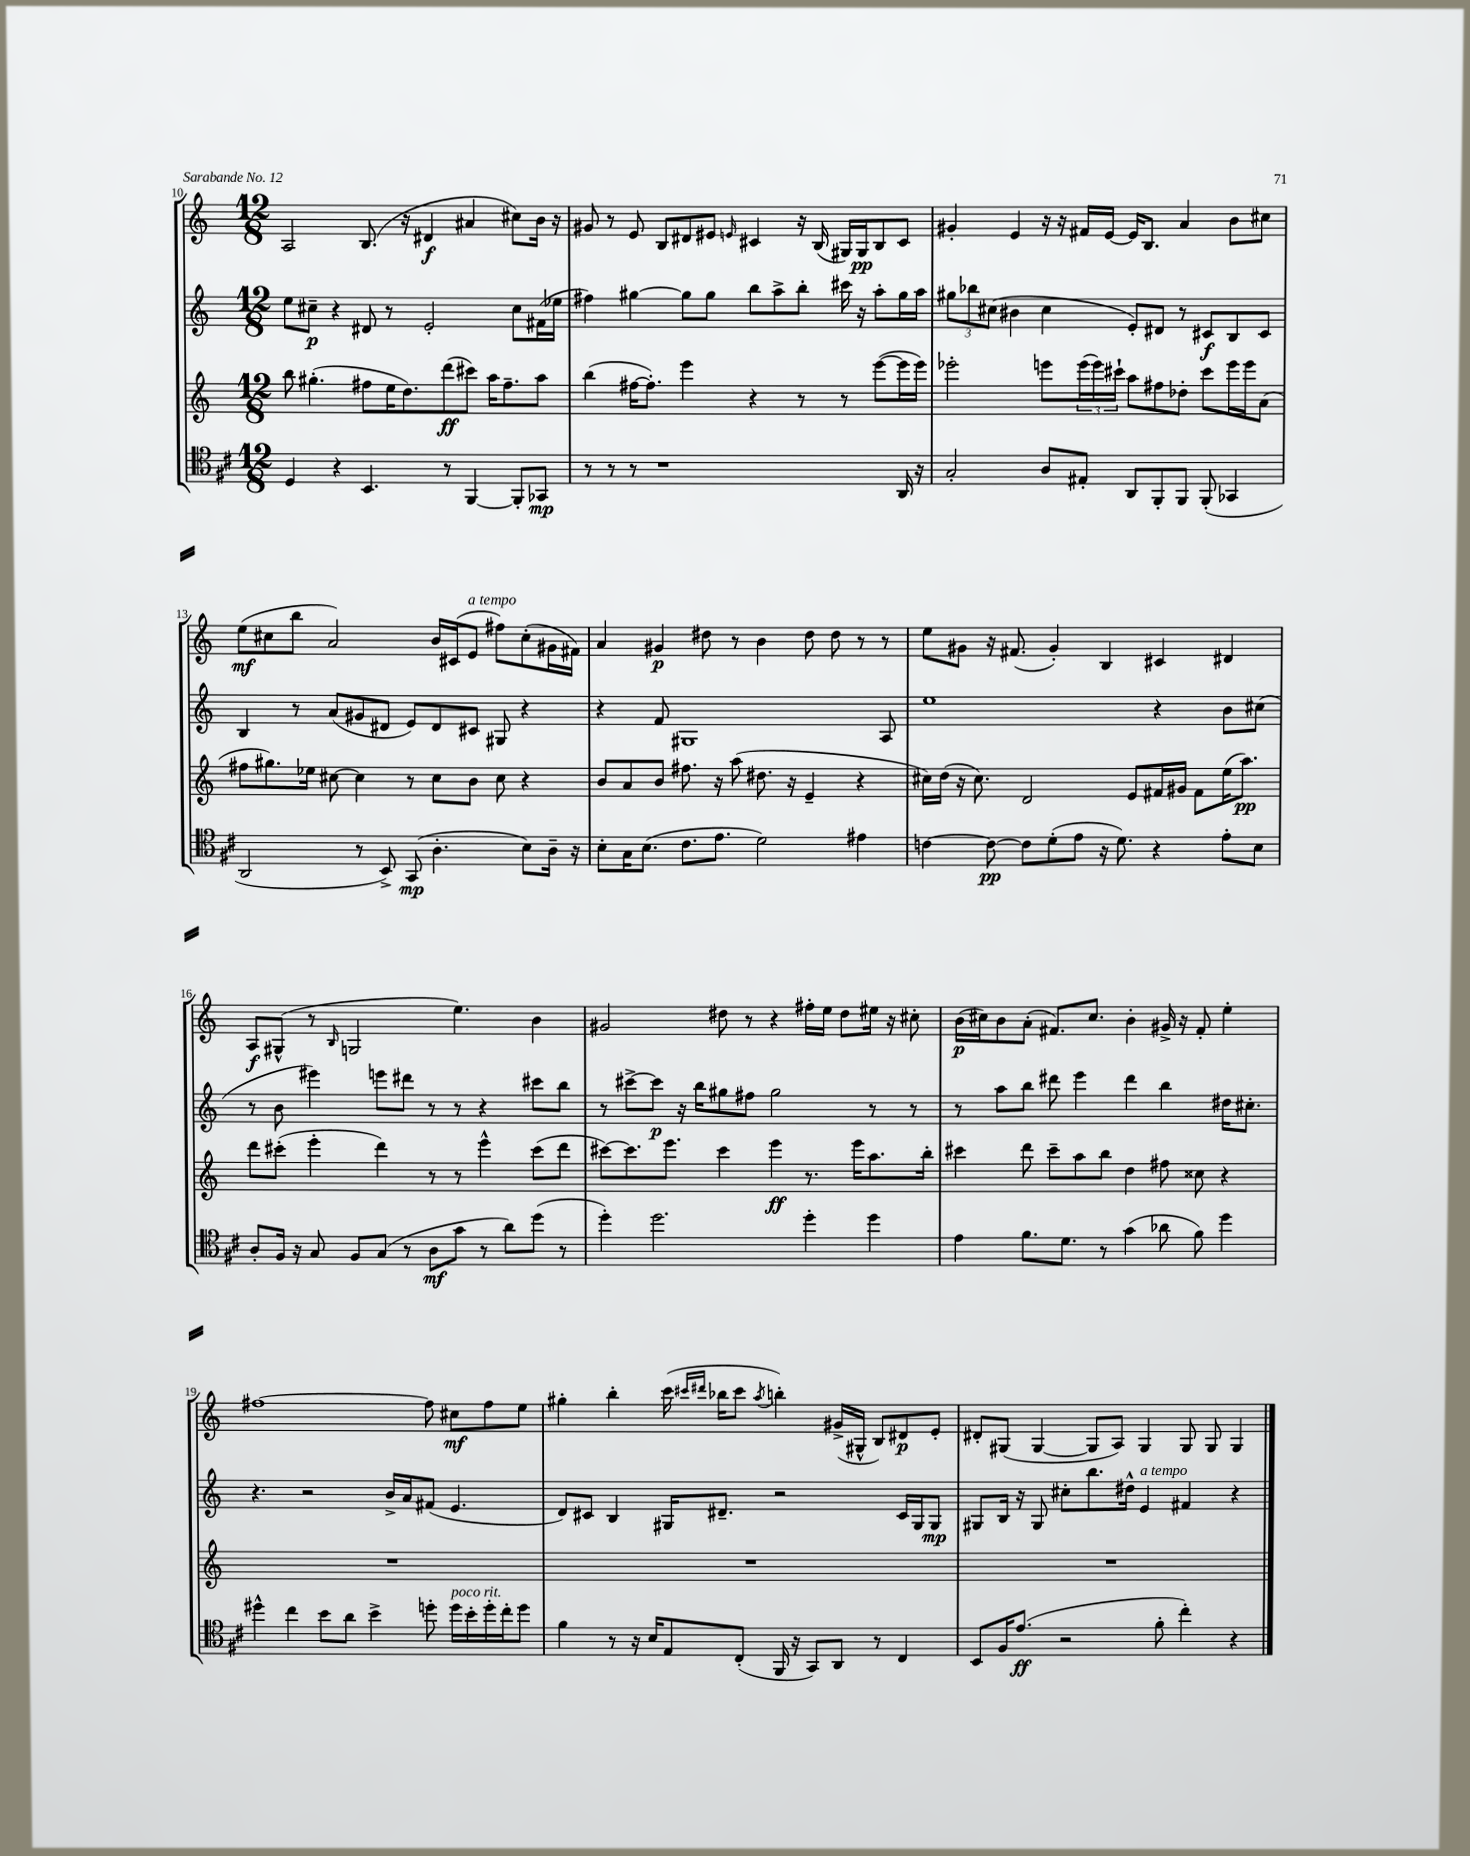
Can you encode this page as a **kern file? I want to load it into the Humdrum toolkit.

**kern	**kern	**kern	**kern
*staff4	*staff3	*staff2	*staff1
*clefC4	*clefG2	*clefG2	*clefG2
*k[f#c#]	*k[]	*k[]	*k[]
*M12/8	*M12/8	*M12/8	*M12/8
4D	8bb	8ee	2A
.	(4.gg#'	8cc#~	.
4r	.	4r	.
4.BB	8ff#	8d#	(8.B
.	16ee	8r	.
.	8.dd)	.	16r
.	.	2e'	4d#
8r	(8ddd	.	.
[4FF#	8ccc#)	.	4a#
.	16aa	.	.
.	8.ff#~	.	.
8FF#']	.	8cc#	8cc#)
8GG-	8aa	(16f#	16b
.	.	16ee-	16r
=	=	=	=
8r	(4bb	4ff#)	8g#
8r	.	.	8r
8r	[16ff#	[4gg#	8e
.	8.ff#'])	.	.
1r	.	.	8B
.	4eee	8gg#]	8d#
.	.	8gg#	8e#
.	.	.	16qqe
.	4r	8bb	4c#
.	.	8aa^	.
.	8r	8bb'	16r
.	.	.	(16B
.	8r	16ccc#	16G#)
.	.	16r	16G#
.	([8eee	8aa'	8B
16AA	16eee]	16gg#	8c#
16r	16eee)	16aa	.
=	=	=	=
2G'	2eee-'	12gg#	4g#'
.	.	12bb-	.
.	.	(12cc#	.
.	.	4b#	4e
8A	8eee	4cc#	16r
.	.	.	16r
8E#'	(24eee	.	16f#
.	24eee)	.	.
.	.	.	[16e
.	24ccc#`	.	.
8AA	8aa	8e')	16e]
.	.	.	8.B
8FF#'	8ff#	8d#	.
8FF#	8dd-'	8r	4a
(8FF#'	8ccc#	8c#	.
4GG-	16eee	8B	8b
.	16eee	.	.
.	(8a	8c#	8cc#
=	=	=	=
2AA	8ff#	4B	(8ee
.	8.gg#)	.	8cc#
.	.	8r	8bb
.	16ee-	.	.
.	[8cc#	(8a	2a)
8r	4cc#]	8g#	.
8BB^)	.	8d#	.
(8GG	8r	8e)	.
4.A'	8cc#	8d#	16b
.	.	.	(16c#
.	8b	8c#	8e
.	8cc#	8G#	8ff#)
8B)	4r	4r	(8cc#'
16A~	.	.	16g#
16r	.	.	16f#)
=	=	=	=
8B'	8b	4r	4a
16G	8a	.	.
(8.B	.	.	.
.	8b	8f	4g#
8.c#	8.ff#	1G#	.
.	.	.	8dd#
8.e	16r	.	.
.	(8aa	.	8r
2d)	8.dd#	.	4b
.	16r	.	.
.	4e~	.	8dd#
.	.	.	8dd#
4e#	4r	.	8r
.	.	8A	8r
=	=	=	=
[4c	16cc#)	1ee	8ee
.	(16dd	.	.
.	16r	.	8g#
.	8.cc#)	.	.
8c_	.	.	16r
.	.	.	(8.f#
8c]	2d	.	.
(8d'	.	.	4g#')
8e	.	.	.
16r	.	.	4B
8.d)	.	.	.
.	8e	.	.
4r	16f#	4r	4c#
.	16g#	.	.
.	8f#	.	.
8e'	(16ee	8b	4d#
.	8.aa)	.	.
8B	.	(8cc#	.
=	=	=	=
8A'	8ddd	8r	8A
16F#	(8ccc#'	8b	(8G#^^
16r	.	.	.
8G	4eee'	4eee#)	8r
.	.	.	16qqB
8F#	.	.	2G
(8G	4ddd)	8eee	.
8r	.	8ddd#	.
8A	8r	8r	.
8g	8r	8r	4.ee)
8r	4eee^^	4r	.
8a)	.	.	.
(8dd	(8ccc#	8ccc#	4b
8r	8ddd	8bb	.
=	=	=	=
4dd')	[8ccc#)	8r	2g#
.	8.ccc#]	[8ccc#^	.
2.dd	.	8ccc#]	.
.	8.eee	.	.
.	.	16r	.
.	.	16bb	.
.	4ccc#	8gg#	8dd#
.	.	8ff#	8r
.	4eee	2gg#	4r
4dd'	8.r	.	16ff#'
.	.	.	16ee
.	.	.	8dd#
.	16eee	.	.
4dd	8.aa	8r	16ee#
.	.	.	16r
.	.	8r	8cc#'
.	16bb'	.	.
=	=	=	=
4e	4ccc#	8r	(16b
.	.	.	16cc#)
.	.	8aa	8b
8.f#	8ddd	8bb	(8a'
.	8ccc#~	8ddd#	8.f#)
8.d	.	.	.
.	8aa	4eee	.
.	.	.	8.cc#
8r	8bb	.	.
(4g	4dd	4ddd#	4b'
8a-	8ff#	4bb	16g#^
.	.	.	16r
8f#)	8cc##	.	8f#'
4dd	4r	16dd#	4ee'
.	.	8.cc#'	.
=	=	=	=
4dd#^^	1.r	4.r	[1ff#
4cc#	.	.	.
.	.	2r	.
8b	.	.	.
8a	.	.	.
4b^	.	.	.
.	.	16b^	.
.	.	16a	.
8dd'	.	(8f#	8ff#]
16dd	.	4.e	8cc#
16b'	.	.	.
16dd'	.	.	8ff#
16cc#'	.	.	.
8dd	.	.	8ee
=	=	=	=
4f#	1.r	8d)	4gg#'
.	.	8c#	.
8r	.	4B	4bb'
16r	.	.	.
16B	.	.	.
8E	.	16G#	(16ccc
.	.	.	16qqccc#
.	.	.	16qqddd#
.	.	8.d#~	16bb-
(8C#'	.	.	8ccc#
.	.	.	8qaa
16FF#	.	2r	4bb')
16r	.	.	.
8GG)	.	.	.
8AA	.	.	(16g#^
.	.	.	16G#^^
8r	.	.	8B)
4C#	.	16c#	8d#
.	.	16G#	.
.	.	8G#	8e'
=	=	=	=
8BB	1.r	8G#	8d#'
16F#	.	16B	(8G#
(8.e	.	16r	.
.	.	8G#	[4G#
2r	.	8cc#'	.
.	.	8.bb	8G#]
.	.	.	8A)
.	.	16dd#^^	.
.	.	4e	4G#
8f#'	.	.	.
4cc#')	.	4f#	8G#
.	.	.	8G#
4r	.	4r	4G#
==	==	==	==
*-	*-	*-	*-
